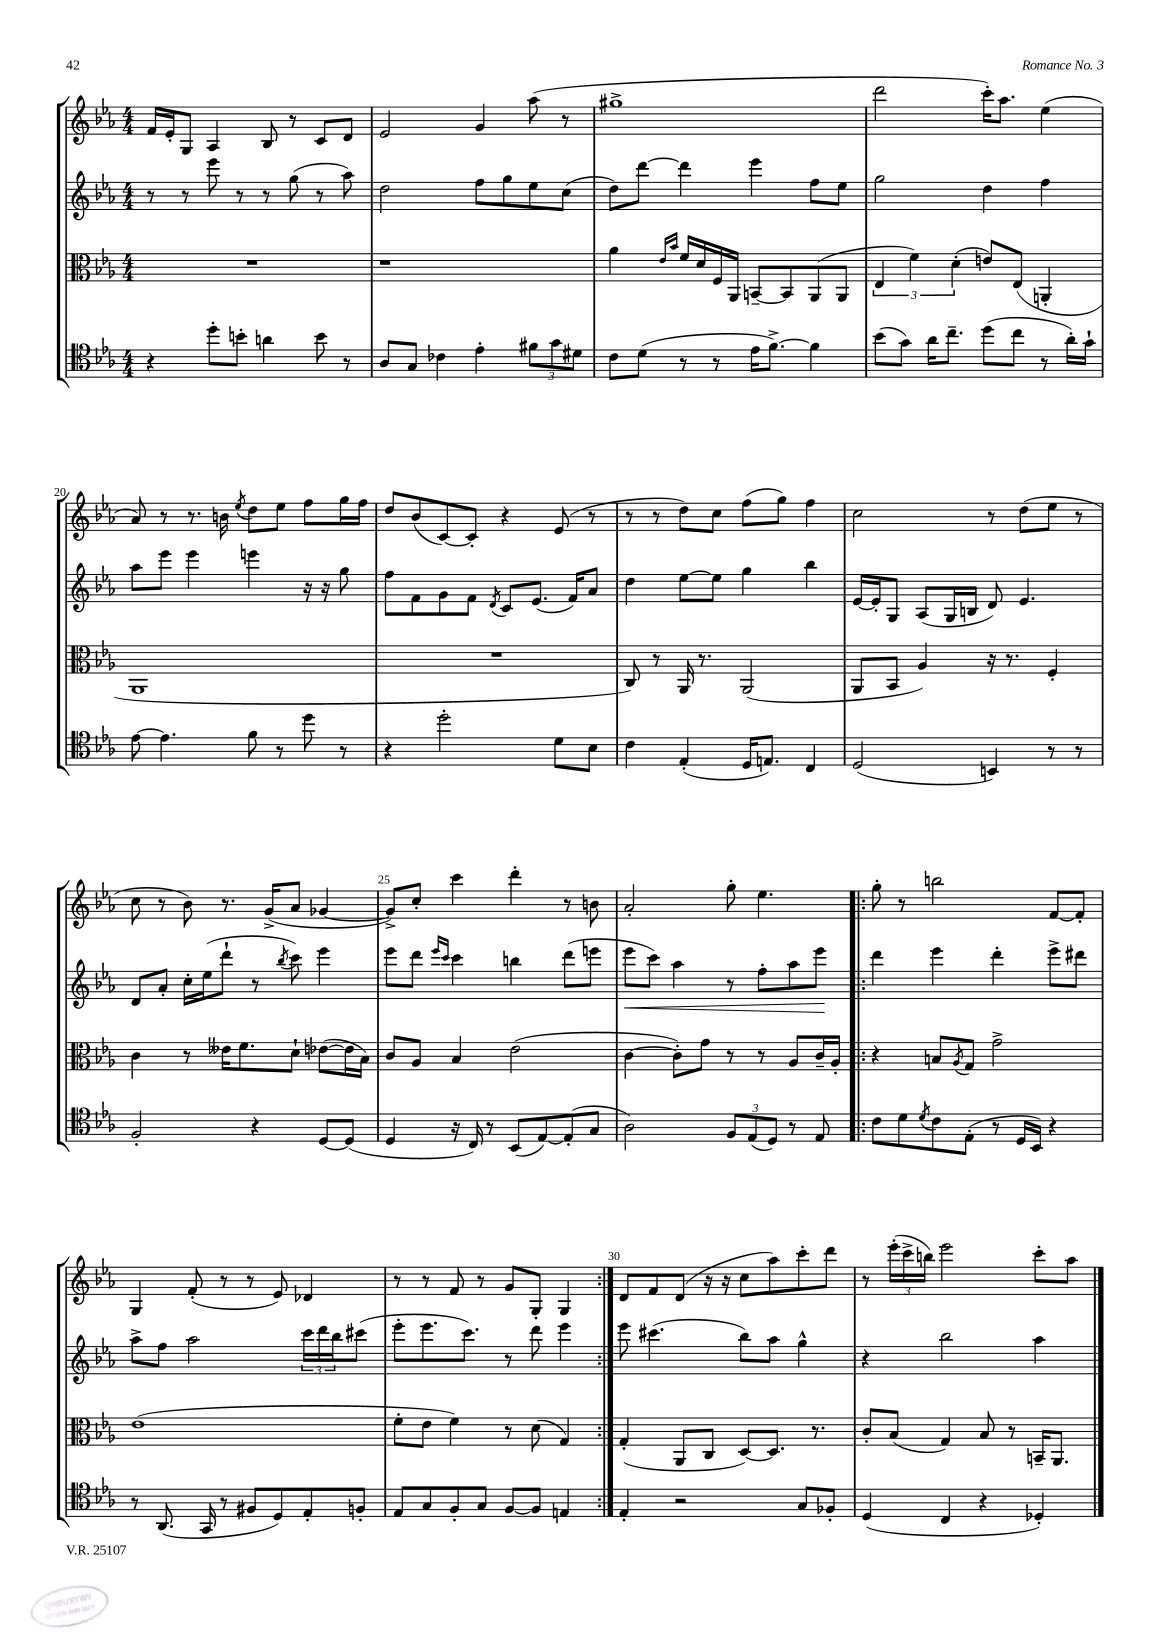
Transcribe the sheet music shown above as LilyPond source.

<<
\new StaffGroup <<
\new Staff = "s0" {
    \clef treble \key ees \major \numericTimeSignature \time 4/4
    f'16 ees'16-. g8 aes4 bes8 r8 c'8 d'8 |
    ees'2 g'4 aes''8( r8 |
    gis''1-> |
    d'''2 c'''16-.) aes''8. ees''4( |
    aes'8) r8 r8. b'16 \acciaccatura { ees''8 } d''8 ees''8 f''8 g''16 f''16 |
    d''8 bes'8( c'8~) c'8-. r4 ees'8( r8 |
    r8 r8 d''8) c''8 f''8( g''8) f''4 |
    c''2 r8 d''8( ees''8 r8 |
    c''8 r8 bes'8) r8. g'16->( aes'8 ges'4~ |
    ges'8->) c''8-. c'''4 d'''4-. r8 b'8 |
    aes'2-. g''8-. ees''4. |
    \repeat volta 2 { g''8-. r8 b''2 f'8~ f'8-. |
    g4 f'8-.( r8 r8 ees'8) des'4 |
    r8 r8 f'8 r8 g'8 g8-. g4 | }
    d'8 f'8 d'8( r16 r16 c''8 aes''8) c'''8-. d'''8 |
    r8 \tuplet 3/2 { ees'''16-.( c'''16-> b''16) } ees'''2 c'''8-. aes''8 \bar "|." |
}
\new Staff = "s1" {
    \clef treble \key ees \major \numericTimeSignature \time 4/4
    r8 r8 ees'''8 r8 r8 g''8( r8 aes''8) |
    d''2 f''8 g''8 ees''8 c''8( |
    d''8) d'''8~ d'''4 ees'''4 f''8 ees''8 |
    g''2 d''4 f''4 |
    aes''8 ees'''8 ees'''4 e'''4 r16 r16 g''8 |
    f''8 f'8 g'8 f'8 \acciaccatura { d'8 } c'8 ees'8.( f'16) aes'8 |
    d''4 ees''8~ ees''8 g''4 bes''4 |
    ees'16~ ees'16-. g8 aes8( g16 b16 d'8) ees'4. |
    d'8 aes'8-. c''16-. ees''16( d'''8-! r8 \acciaccatura { bes''8 } c'''8) ees'''4 |
    ees'''8 d'''8 \grace { ees'''16 c'''16 } c'''4 b''4 d'''8( e'''8 |
    ees'''8\< c'''8) aes''4 r8 f''8-. aes''8 ees'''8\! |
    \repeat volta 2 { d'''4 ees'''4 d'''4-. ees'''8-> dis'''8 |
    aes''8-> f''8 aes''2 \tuplet 3/2 { c'''16 d'''16 bes''16 } cis'''8( |
    ees'''8-. ees'''8. c'''8.) r8 d'''8 ees'''4 | }
    ees'''8 cis'''4.( bes''8) aes''8 g''4-^ |
    r4 bes''2 aes''4 \bar "|." |
}
\new Staff = "s2" {
    \clef alto \key ees \major \numericTimeSignature \time 4/4
    R1 |
    r1 |
    aes'4 \grace { ees'16 bes'16 } f'16 d'16 f16 aes,16 b,8~-- b,8 aes,8( aes,8 |
    \tuplet 3/2 { ees4 f'4) d'4-.( } e'8) ees8( a,4-. |
    aes,1 |
    R1 |
    c8) r8 aes,16 r8. aes,2( |
    aes,8 bes,8 aes4) r16 r8. f4-. |
    c'4 r8 eeses'16 f'8. d'8-! ees'8~( ees'16 bes16) |
    c'8 aes8 bes4 ees'2( |
    c'4~ c'8-.) g'8 r8 r8 aes8 c'16-- aes16-. |
    \repeat volta 2 { r4 b8 \acciaccatura { aes8 } g8 g'2-> |
    ees'1( |
    f'8-. ees'8 f'4) r8 d'8( g4) | }
    g4-.( aes,8 c8 d8~) d8. r8. |
    c'8-. bes8( g4) bes8 r8 b,16-- aes,8. \bar "|." |
}
\new Staff = "s3" {
    \clef tenor \key ees \major \numericTimeSignature \time 4/4
    r4 d''8-. b'8-. a'4 b'8 r8 |
    aes8 g8 ces'4 ees'4-. \tuplet 3/2 { fis'8 g'8 dis'8 } |
    c'8 d'8( r8 r8 ees'16 f'8.~->) f'4 |
    bes'8( g'8) aes'16 c''8.-- d''8( c''8 r8 aes'16-.) g'16-! |
    ees'8~ ees'4. f'8 r8 d''8 r8 |
    r4 d''2-. d'8 bes8 |
    c'4 ees4-.( d16 e8.) c4 |
    d2( b,4) r8 r8 |
    f2-. r4 d8~ d8( |
    d4 r16 c16) r8 bes,8( ees8~) ees8-.( g8 |
    aes2) \tuplet 3/2 { f8 ees8( d8) } r8 ees8 |
    \repeat volta 2 { c'8 d'8 \acciaccatura { d'8 } c'8 ees8-.( r8 d16 bes,16) r4 |
    r8 aes,8.( g,16 r8 fis8 d8) ees8-. f8-. |
    ees8 g8 f8-. g8 f8~ f8 e4 | }
    ees4-. r2 g8 fes8-. |
    d4( c4 r4 des4-.) \bar "|." |
}
>>
>>
\layout { \context { \Score currentBarNumber = #16 \override BarNumber.break-visibility = ##(#f #t #t) barNumberVisibility = #(every-nth-bar-number-visible 5) } }
